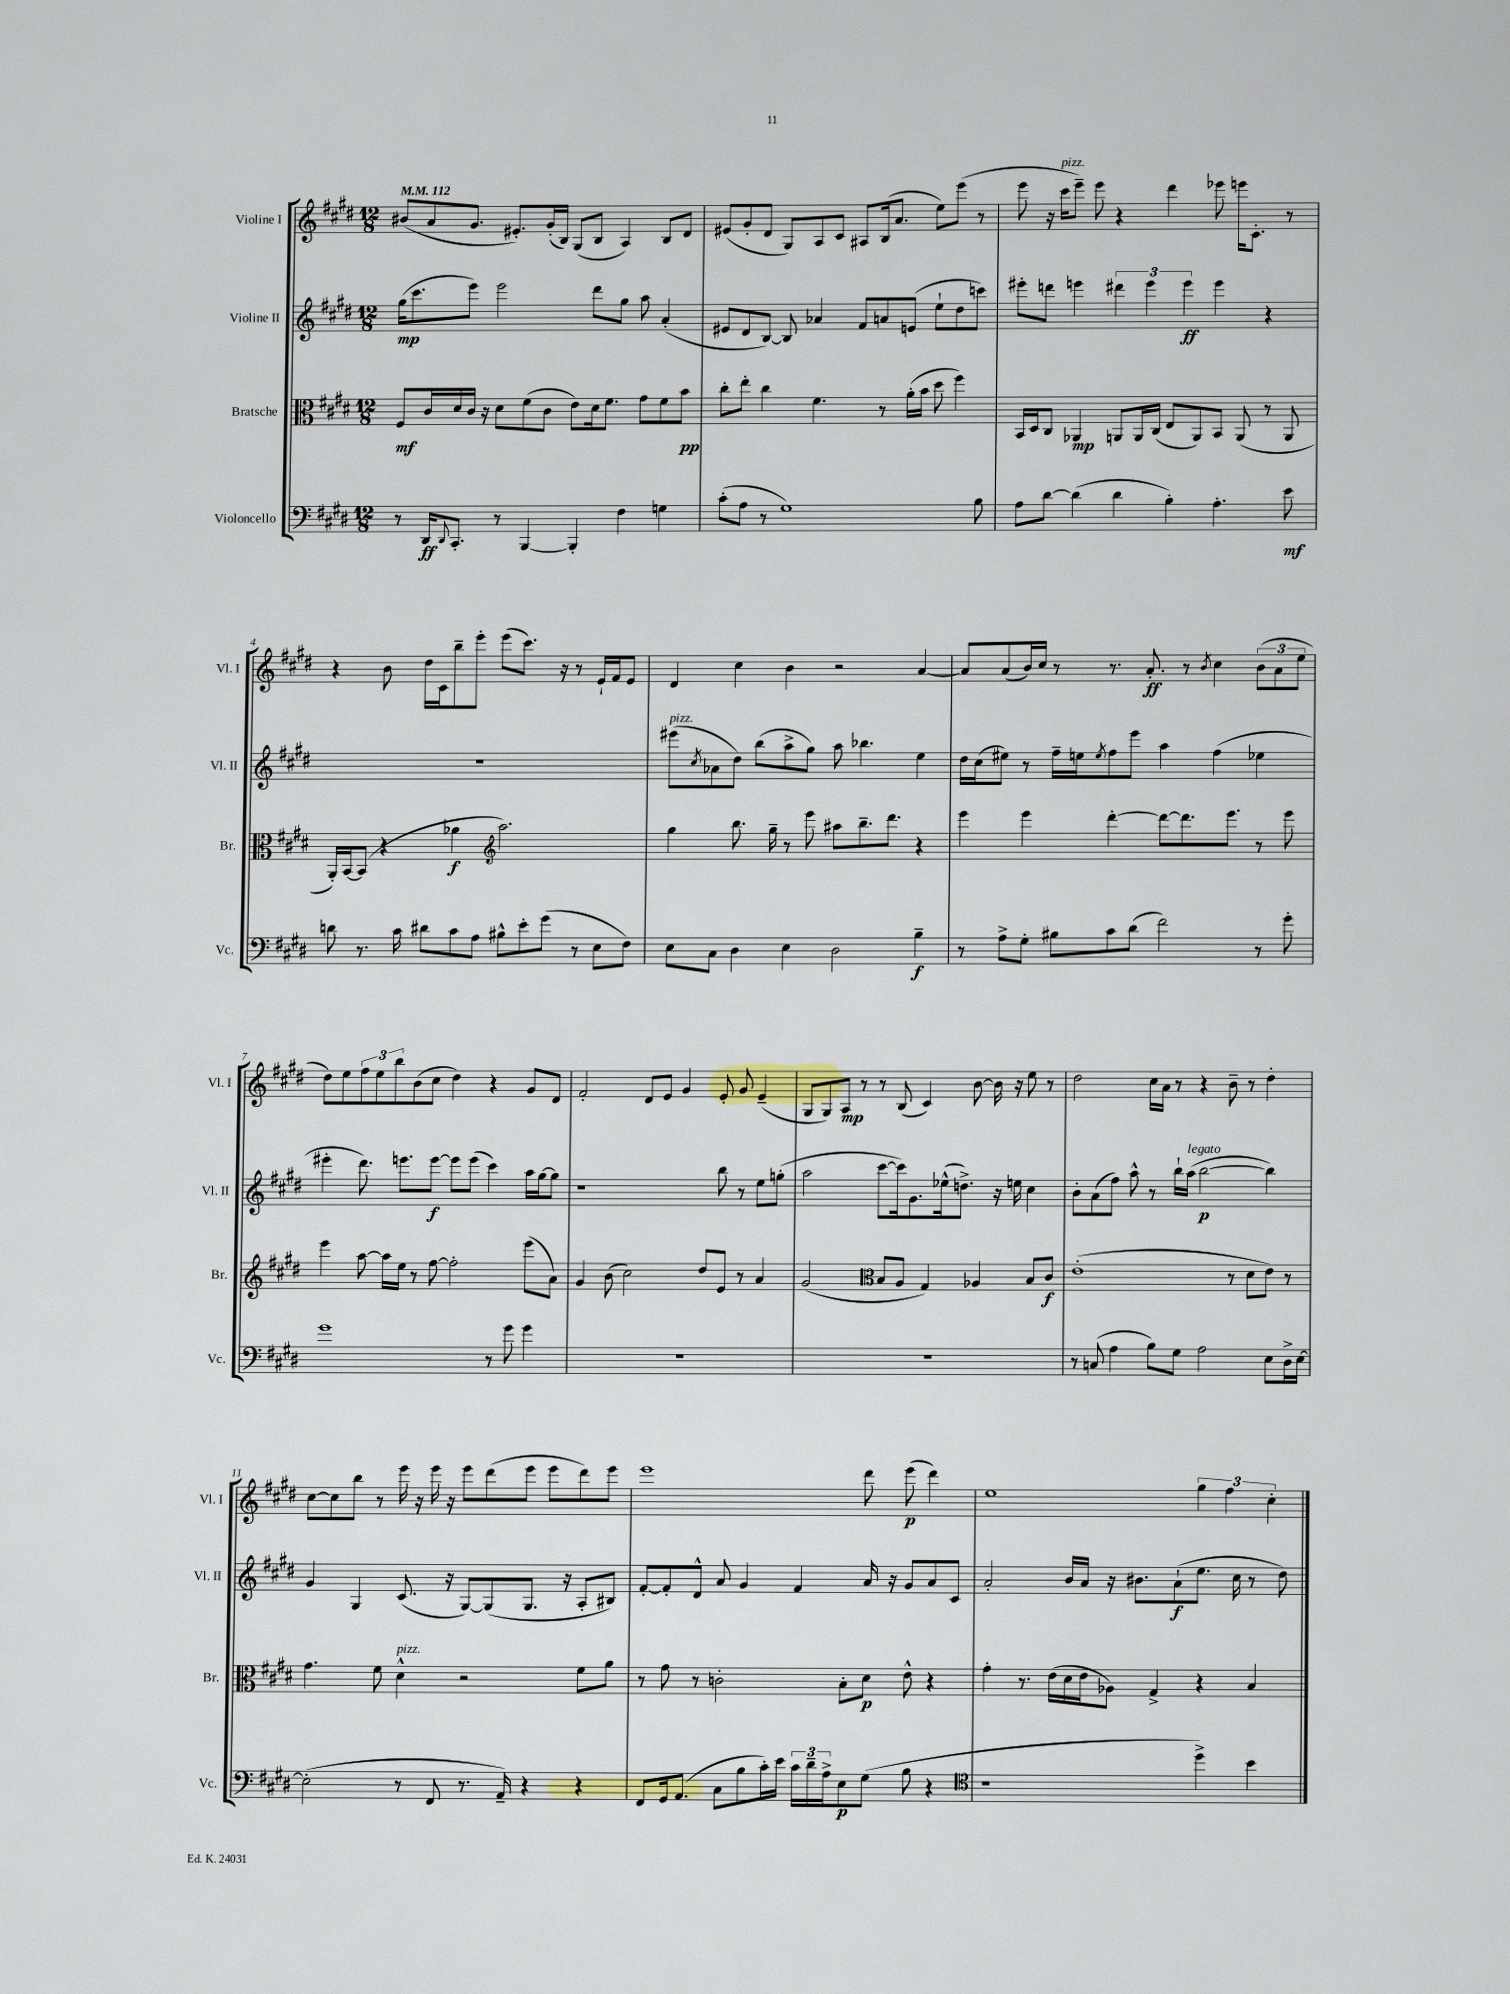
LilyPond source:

<<
\new StaffGroup <<
\new Staff = "s0" \with { instrumentName = "Violine I" shortInstrumentName = "Vl. I" } {
    \clef treble \key e \major \numericTimeSignature \time 12/8 \tempo 4 = 112
    bis'8( a'8 gis'8. eis'8.-.) gis'16-.( b16) gis8( b8 a4) b8 dis'8 |
    eis'8( gis'8-. dis'8 gis8) a8 cis'8 ais8 b16( a'8. e''8) e'''8( r8 |
    e'''8 r16 cis'''16^\markup { \italic "pizz." } e'''8--) e'''8 r4 dis'''4 ees'''8 e'''16 cis'8.-. r8 |
    r4 b'8 dis''16 cis'16 b''8-- e'''8-. e'''8( cis'''8.) r16 r8 e'16-! fis'16 e'8 |
    dis'4 cis''4 b'4 r2 a'4~ |
    a'8 a'8( b'16) cis''16 r8 r8. a'8.-.\ff r8 \acciaccatura { b'8 } cis''4 \tuplet 3/2 { b'8( a'8 e''8 } |
    dis''8) e''8 \tuplet 3/2 { fis''8 e''8 b''8 } b'8( cis''8 dis''4) r4 gis'8 dis'8 |
    fis'2-. dis'8 e'8 gis'4 e'8-. gis'8 e'4--( |
    gis8 gis8) a8\mp r8 r8 b8( cis'4) b'8~ b'16 r16 e''8 r8 |
    dis''2 cis''16 a'16 r8 r4 b'8-- r8 dis''4-. |
    cis''8~ cis''8 b''8 r8 e'''16 r16 e'''16 r16 e'''8 dis'''8( e'''8 e'''8 dis'''8) e'''8 |
    e'''1 dis'''8 e'''8\p( dis'''4) |
    e''1 \tuplet 3/2 { gis''4 fis''4 cis''4-. } \bar "|." |
}
\new Staff = "s1" \with { instrumentName = "Violine II" shortInstrumentName = "Vl. II" } {
    \clef treble \key e \major \numericTimeSignature \time 12/8
    gis''16\mp( cis'''8. e'''8) e'''2 dis'''8 gis''8 a''8 a'4-.( |
    eis'8 dis'8 b8~) b8 aes'4 fis'8 a'8 e'8( e''8-! dis''8 c'''8) |
    eis'''8-. d'''8 e'''4 \tuplet 3/2 { dis'''4 e'''4 e'''4\ff } e'''4 r4 |
    R1. |
    eis'''8^\markup { \italic "pizz." }( \acciaccatura { cis''8 } aes'8 dis''8) b''8( a''8-> gis''8) a''8 bes''4. e''4 |
    dis''16 cis''16( eis''8) r8 fis''16-- e''16 \acciaccatura { e''8 } fis''8 e'''8 a''4 fis''4( ees''4 |
    eis'''4-. dis'''8.) e'''8. e'''8~\f e'''8 e'''8( cis'''4) a''16 gis''16~ gis''8 |
    r1 b''8 r8 e''8 g''8-.( |
    a''2 cis'''8~ cis'''16) gis'8. ees''16-^( d''8.->) r16 e''16 cis''4 |
    b'8-. a'8( fis''8) a''8-^ r8 b''16-! a''16^\markup { \italic "legato" }( b''2~\p b''4) |
    gis'4 gis4 cis'8.( r16 gis8~) gis8( gis8. r16 a8-. bis8) |
    fis'8~-. fis'8-. dis'8-^ a'8 gis'4 fis'4 a'16 r16 gis'8 a'8 cis'8 |
    a'2-. b'16 a'16 r16 bis'8. a'8-!\f( e''8. cis''16 r8 dis''8) \bar "|." |
}
\new Staff = "s2" \with { instrumentName = "Bratsche" shortInstrumentName = "Br." } {
    \clef alto \key e \major \numericTimeSignature \time 12/8
    fis8\mf cis'16 dis'16 cis'16 r16 dis'8 fis'8( cis'8 e'8) dis'16 fis'8. gis'8 fis'8 b'8\pp |
    cis''8-. e''8-. cis''4 fis'4. r8 a'16-.( b'16 dis''8 fis''4) |
    b,16 dis16 cis8 aes,4\mp a,8 a,16 cis16( e8 a,8) b,8 a,8( r8 a,8 |
    a,16-.) b,16~ b,8( r4 aes'4\f \clef treble a''2.) |
    gis''4 b''8. gis''16-- r8 e'''8 ais''8 b''8.-- dis'''8. r4 |
    e'''4 e'''4 dis'''4~-. dis'''8~ dis'''8. e'''8. r8 e'''8 |
    e'''4 a''8~ a''16 e''16 r8 fis''8~ fis''2-. e'''8( a'8) |
    gis'4 b'8( cis''2) dis''8 e'8 r8 a'4 |
    gis'2( \clef alto b8 a8 gis4) aes4 b8 cis'8\f |
    e'1-.( r8 dis'8 e'8) r8 |
    gis'4. fis'8 dis'4-^^\markup { \italic "pizz." } r2 fis'8 a'8 |
    r8 gis'8 r8 c'2-. b8-. dis'8\p e'8-^ r4 |
    gis'4-. r8. e'16( dis'16 e'16 aes8) gis4-> r4 b4 \bar "|." |
}
\new Staff = "s3" \with { instrumentName = "Violoncello" shortInstrumentName = "Vc." } {
    \clef bass \key e \major \numericTimeSignature \time 12/8
    r8 dis,16\ff \appoggiatura { dis,8 } cis,8.-. r8 b,,4~ b,,4-. fis4 g4 |
    cis'8-.( a8 r8 gis1) b8 |
    a8 dis'8~ dis'4( dis'4 b4-.) a4.-. e'8\mf |
    d'8 r8. cis'16 dis'8 cis'8 a8 bis8-^ e'8-. gis'8( r8 e8 fis8) |
    e8 cis8 dis4 e4 dis2 b4--\f |
    r8 a8-> gis8-. bis8 cis'8 dis'8( fis'2) r8 gis'8-. |
    gis'1 r8 gis'8 gis'4 |
    R1. |
    R1. |
    r8 c8( a4 b8) gis8 a2 e8 dis16-> e16~ |
    e2-.( r8 fis,8 r8. a,16--) r4 r4 |
    fis,8 gis,16 a,8.( cis8 b8 cis'16-.) e'16 \tuplet 3/2 { cis'16 dis'16-- a16-> } e8\p gis8( b8 r4 |
    \clef tenor r1 dis''4->) b'4 \bar "|." |
}
>>
>>
